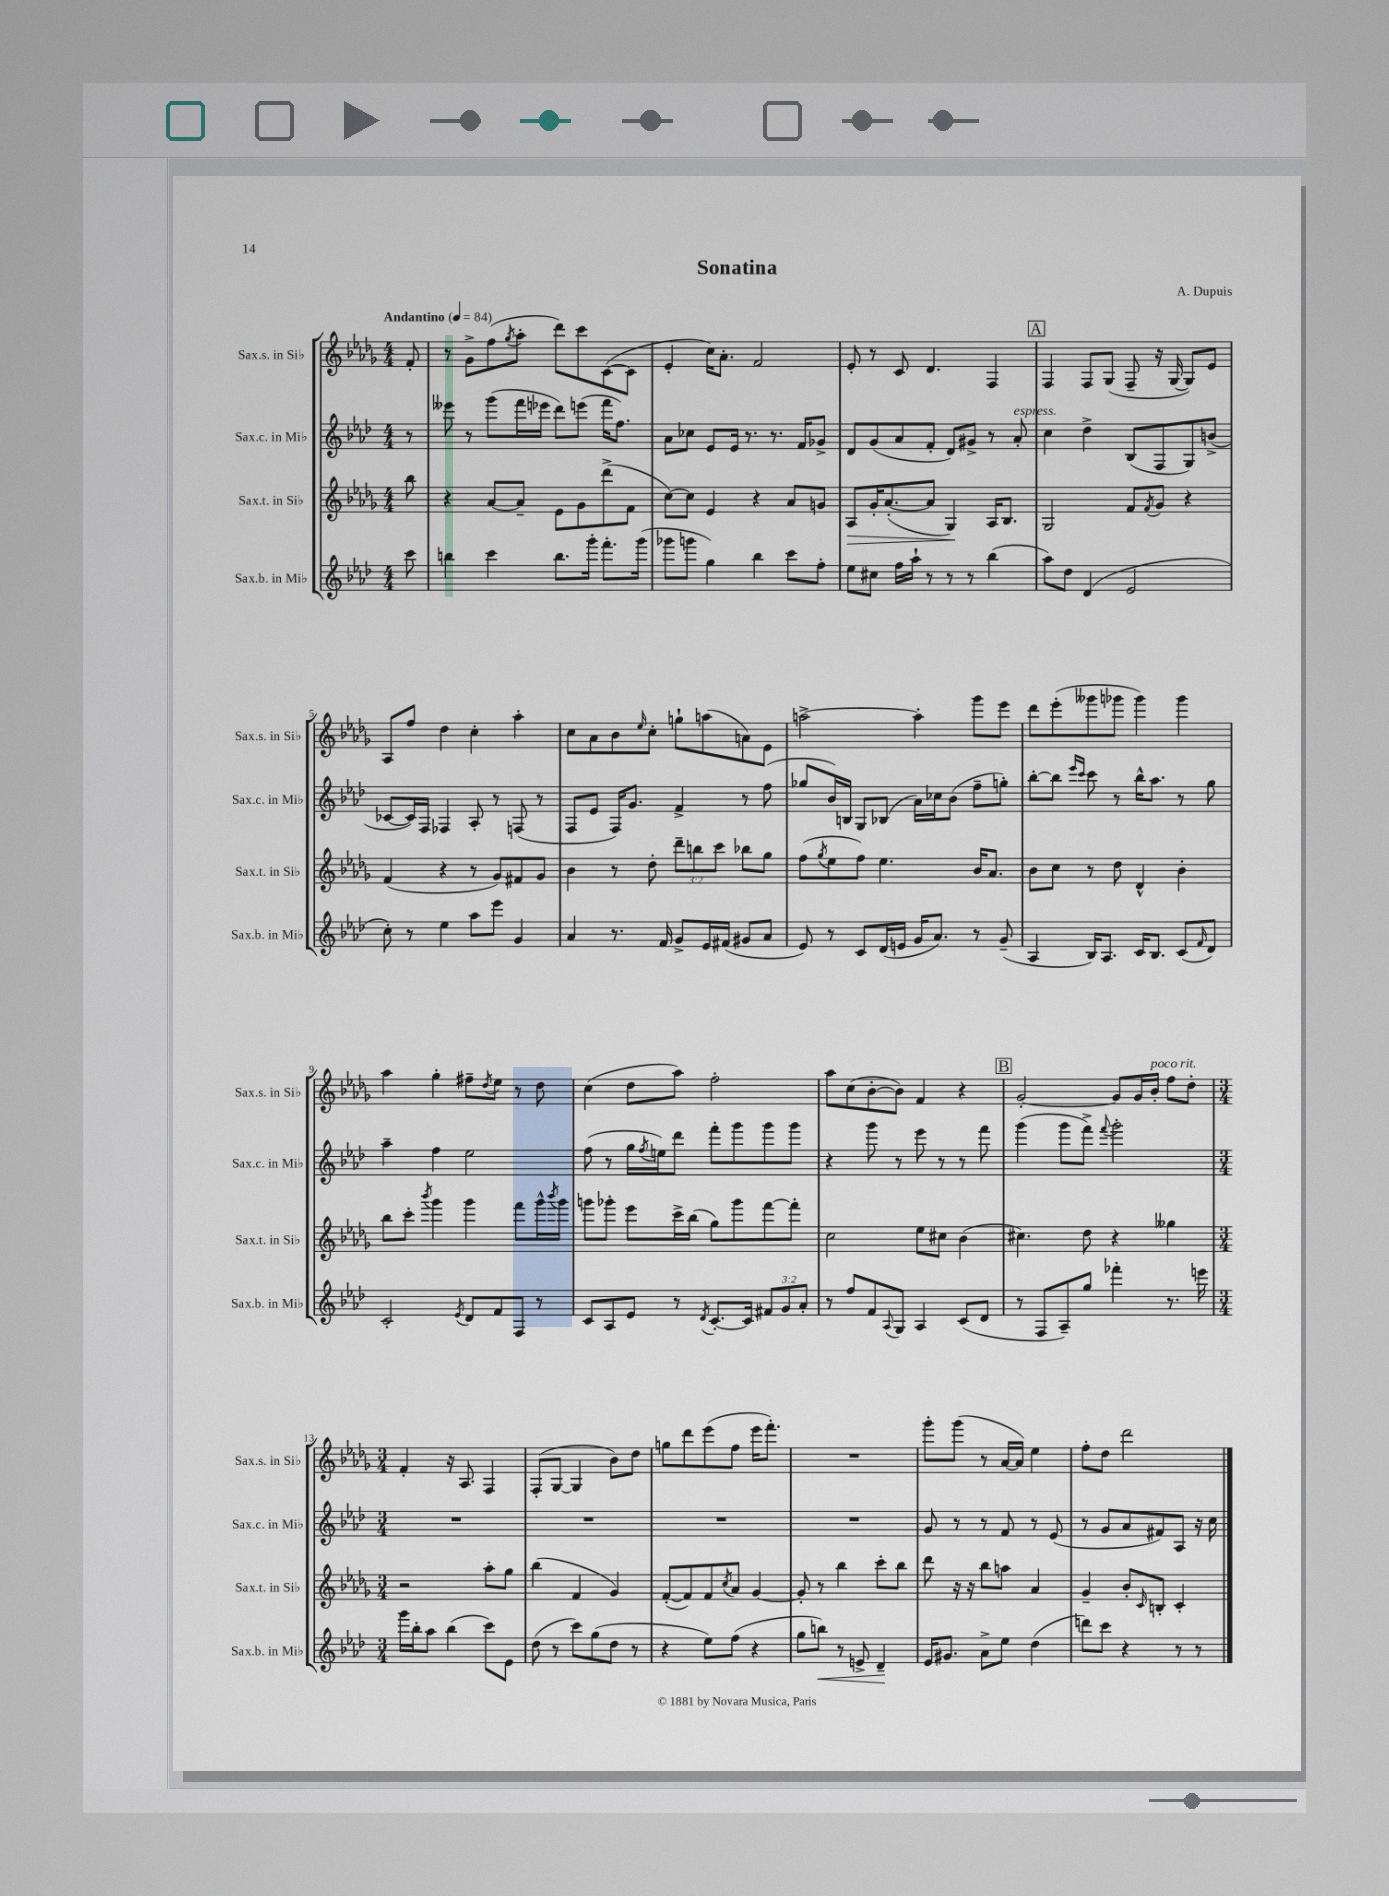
\header { title = "Sonatina" composer = "A. Dupuis" }
<<
\new StaffGroup <<
\new Staff = "s0" \with { instrumentName = "Sax.s. in Sib" shortInstrumentName = "Sax.s. in Sib" } {
    \clef treble \key des \major \numericTimeSignature \time 4/4 \partial 8 \tempo "Andantino" 4 = 84
    f'8-. |
    r8 ges'8-> f''8( \acciaccatura { ges''8 } aes''8-. des'''8) c'''8 c'8~( c'8 |
    ees'4-. c''16) aes'8.-. f'2 |
    ees'8-. r8 c'8 des'4. f4 |
    \mark \markup { \box "A" } f4 f8 ges8( f8-- r16 ges16~ ges8) ees'8 |
    aes8 f''8 des''4 c''4-. aes''4-. |
    c''8 aes'8 bes'8 \grace { ees''16 } c''8-. g''8-! a''8( a'8) ees'8 |
    a''2~-> a''4-. ges'''8 ees'''8 |
    des'''8 ees'''8-.( geses'''8 ges'''8 ges'''4) ges'''4 |
    aes''4 ges''4-. fis''8-- \acciaccatura { des''8 } ees''8 r8 des''8 |
    c''4( des''8 aes''8) f''2-. |
    aes''8 c''8( bes'8~-. bes'8) f'4 r4 |
    \mark \markup { \box "B" } ges'2~-. ges'8 ges'16 bes'16-.^\markup { \italic "poco rit." } f''8 des''8-. |
    \numericTimeSignature \time 3/4 f'4-. r16 aes8. f4 |
    f8-.( ges8~ ges4 bes'8) des''8 |
    g''8 des'''8 ees'''8( f''8 ees'''16 f'''8.-.) |
    R2. |
    ges'''8-. ges'''8( r8 aes'16~ aes'16) ees''4 |
    f''8-. des''8 des'''2 \bar "|." |
}
\new Staff = "s1" \with { instrumentName = "Sax.c. in Mib" shortInstrumentName = "Sax.c. in Mib" } {
    \clef treble \key aes \major \numericTimeSignature \time 4/4 \partial 8
    r8 |
    eeses'''8 r8 g'''8( f'''16 ees'''16 des'''8) e'''8( f'''16 f''8.) |
    aes'8 ces''8 ees'8 ees'16 r8. r8. f'16 ges'8-> |
    des'8 g'8( aes'8 f'8-. des'8) gis'8-> r8 aes'8-.^\markup { \italic "espress." } |
    \mark \markup { \box "A" } c''4 des''4-> bes8( f8 g8) b'8->( |
    ces'8~ ces'16) f16 fes4 aes8-. r8 f8( r8 |
    f8 ees'8 f16) g'8. f'4-> r8 f''8( |
    ges''8 bes'16) b16 g8 bes8( aes'16) ces''16 bes'8( f''8-- g''8-.) |
    bes''8~-. bes''8 \grace { ees'''16 c'''16 } c'''8 r8 bes''16-^ aes''8. r8 g''8 |
    aes''4-- f''4 ees''2 |
    f''8( r8 g''16 \acciaccatura { f''8 } e''16) des'''8 f'''8-. g'''8 g'''8 g'''8 |
    r4 g'''8 r8 ees'''8 r8 r8 f'''8 |
    \mark \markup { \box "B" } g'''4( g'''8 f'''8->) \appoggiatura { f'''8 } g'''2-. |
    \numericTimeSignature \time 3/4 R2. |
    R2. |
    R2. |
    R2. |
    g'8 r8 r8 f'8 r8 ees'8( |
    r8 g'8 aes'8 fis'8) aes8 r16 c''16 \bar "|." |
}
\new Staff = "s2" \with { instrumentName = "Sax.t. in Sib" shortInstrumentName = "Sax.t. in Sib" } {
    \clef treble \key des \major \numericTimeSignature \time 4/4 \override Staff.TupletNumber.text = #tuplet-number::calc-fraction-text \partial 8
    bes''8 |
    r4 aes'8~ aes'8-- ees'8 ges'8 des'''8->( f'8 |
    c''8~) c''8 ees'4 r4 aes'8 g'8 |
    aes8\> ges'16-. aes'8.~-.( aes'8 ges4\!) aes16 bes8. |
    \mark \markup { \box "A" } ges2 f'8 \acciaccatura { f'8 } ges'8 r4 |
    f'4( r4 r8 ges'8) fis'8 ges'8 |
    bes'4 r8 des''8-. \tuplet 3/2 { des'''8-- b''8 c'''8 } bes''8 ges''8 |
    f''8( \acciaccatura { ges''8 } ees''8 f''8) ees''4. bes'16 aes'8. |
    bes'8 c''8 r8 des''8 des'4-^ bes'4-. |
    bes''8 c'''8-. \acciaccatura { bes'''8 } ges'''4 ges'''4 f'''8 ges'''16-^ \acciaccatura { bes'''8 } ges'''16 |
    g'''8 ges'''8-. ees'''8 c'''16-> bes''16( ges''8) ges'''8 f'''8~ f'''8-. |
    c''2 ees''8 cis''8 bes'4( |
    \mark \markup { \box "B" } cis''4.) des''8 r4 geses''4 |
    \numericTimeSignature \time 3/4 r2 aes''8-. ges''8 |
    bes''4( f'4 ges'4) |
    f'8~-.( f'8) f'8 \acciaccatura { c''8 } aes'8 ges'4~ |
    ges'8-. r8 bes''4 c'''8-. bes''8 |
    des'''8 r16 r16 bes''8 a''8 aes'4 |
    ges'4-- bes'8-. \grace { c'16 } b8-. c'4-. \bar "|." |
}
\new Staff = "s3" \with { instrumentName = "Sax.b. in Mib" shortInstrumentName = "Sax.b. in Mib" } {
    \clef treble \key aes \major \numericTimeSignature \time 4/4 \override Staff.TupletNumber.text = #tuplet-number::calc-fraction-text \partial 8
    c'''8 |
    b''4 c'''4 b''8. g'''16-. f'''8.-. g'''16( |
    ges'''8 g'''8 g''4) bes''4 c'''8 f''8-. |
    ees''8 cis''8 f''16 aes''16-! r8 r8 r8 bes''4( |
    \mark \markup { \box "A" } aes''8) des''8 des'4( ees'2 |
    c''8-.) r8 ees''4 aes''8 ees'''8 g'4 |
    aes'4 r8. f'16 g'8-> ees'16 fis'16( gis'8 aes'8 |
    ees'8) r8 c'8 des'16( e'16 g'16 aes'8.) r8 g'8--( |
    aes4 bes16) aes8. c'16 bes8. c'8( \grace { f'16 } des'8) |
    c'2-. \acciaccatura { ees'8 } des'8 f'8 f8 r8 |
    c'8 aes8 ees'8 r8 \acciaccatura { des'8 } c'8.~-. c'16 \tuplet 3/2 { fis'8 g'8 aes'8-. } |
    r8 f''8 f'8 \appoggiatura { aes8 } g8 aes4 c'8( des'8 |
    \mark \markup { \box "B" } r8 f8 aes8--) g''8 fes'''4-. r8. e'''16 |
    \numericTimeSignature \time 3/4 g'''16 bes''16-. aes''8 bes''4( c'''8) ees'8 |
    des''8( r8 c'''8) g''8( des''8 r8 |
    r4 ees''8) f''8( r4 |
    g''8 b''8\<) r8 e'8-> des'4--\! |
    ees'16 gis'8. aes'8-> ees''8 des''4( |
    d'''8) c'''8 r4 r8 r8 \bar "|." |
}
>>
>>
